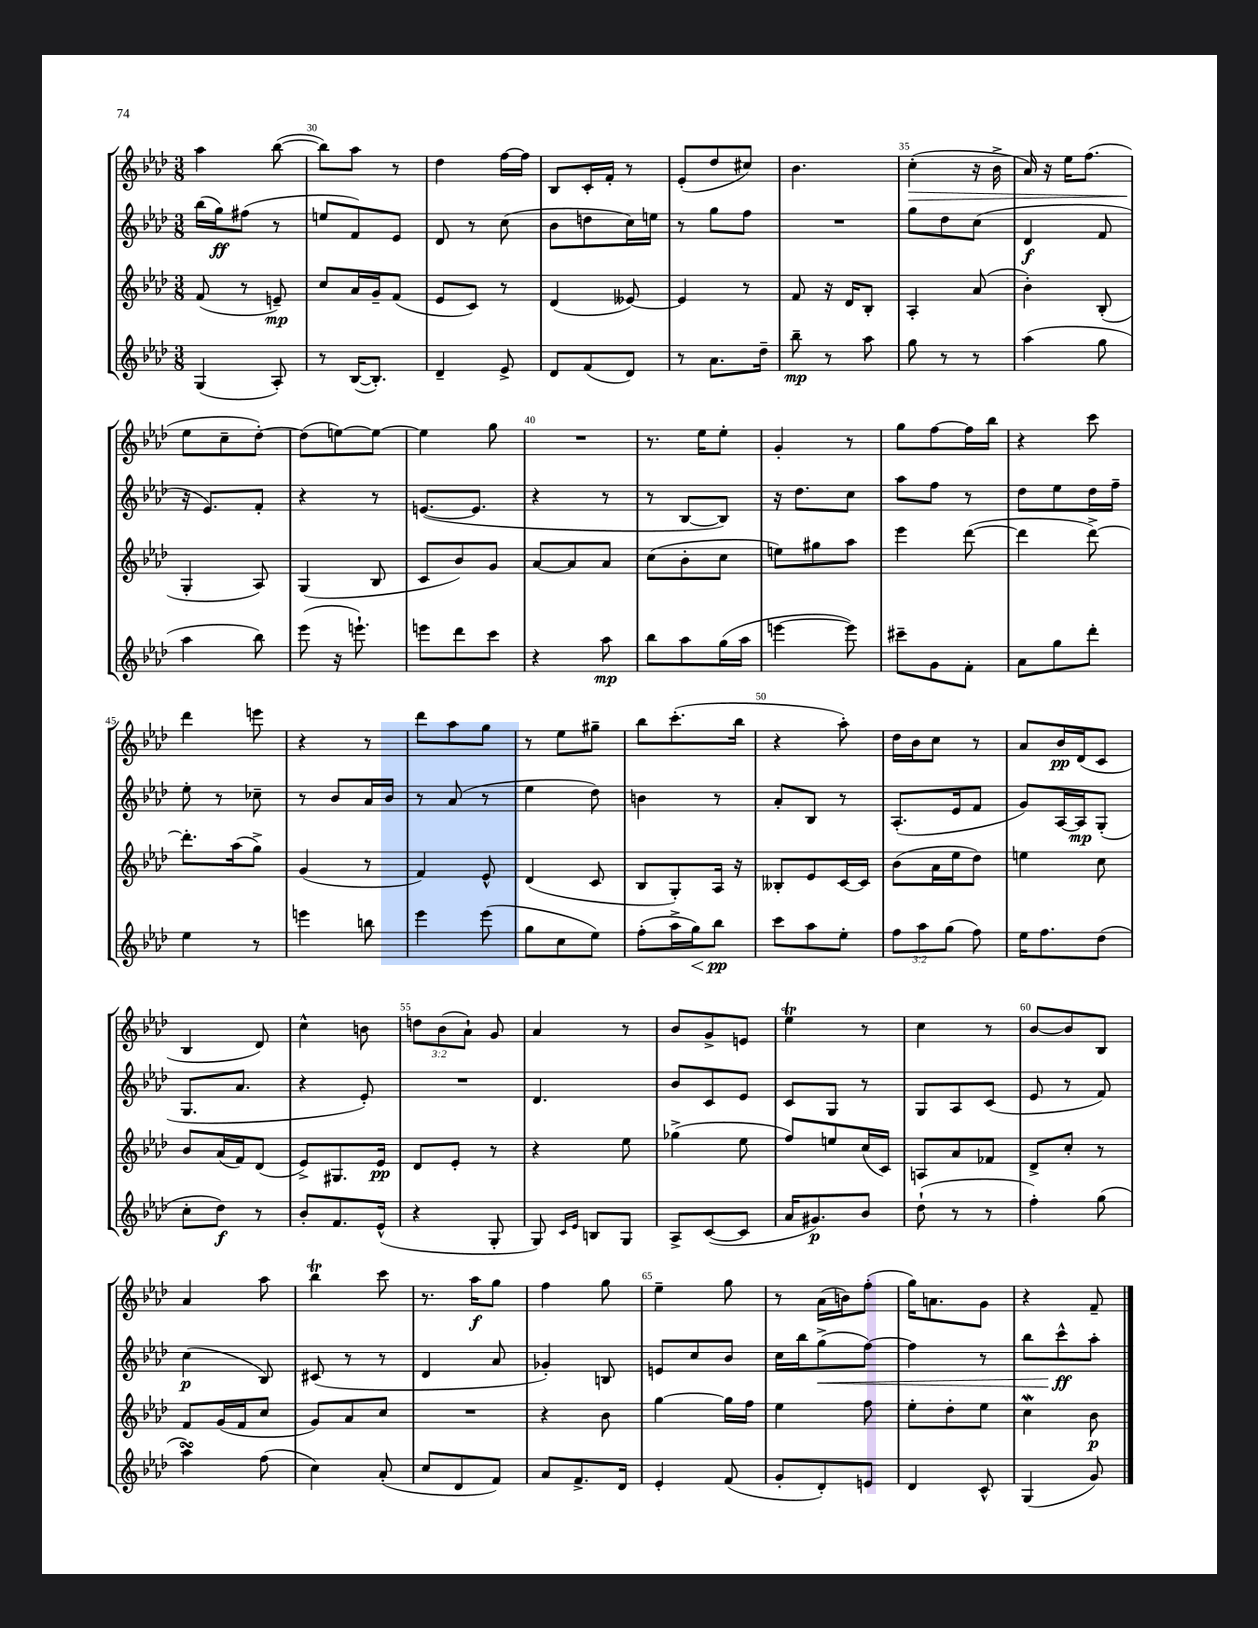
<<
\new StaffGroup <<
\new Staff = "s0" {
    \clef treble \key aes \major \numericTimeSignature \time 3/8 \override Staff.TupletNumber.text = #tuplet-number::calc-fraction-text
    \autoBeamOff aes''4 bes''8~( |
    bes''8[) aes''8] r8 |
    des''4 f''16[~ f''16] |
    bes8[ c'16-. f'16]-. r8 |
    ees'8[-.( des''8 cis''8]) |
    bes'4. |
    c''4-.\>( r16 bes'16-> |
    aes'16) r16 ees''16[ f''8.]( |
    ees''8[\! c''8-- des''8]~-.) |
    des''8[( e''8~) e''8]~ |
    e''4 g''8 |
    R4. |
    r8. ees''16[ ees''8]-. |
    g'4-. r8 |
    g''8[ f''8~ f''16 bes''16] |
    r4 c'''8 |
    des'''4 e'''8 |
    r4 r8 |
    des'''8[ aes''8 g''8] |
    r8 ees''8[ gis''8]-- |
    bes''8[ c'''8.-.( bes''16] |
    r4 aes''8-.) |
    des''16[ bes'16 c''8] r8 |
    aes'8[ bes'16\pp des'16( c'8] |
    bes4 des'8) |
    c''4-^ b'8 |
    \tuplet 3/2 { d''8[ bes'8( aes'8]-!) } g'8 |
    aes'4 r8 |
    bes'8[ g'8-> e'8] |
    ees''4\trill r8 |
    c''4 r8 |
    bes'8[~ bes'8 bes8] |
    aes'4 aes''8 |
    bes''4\trill c'''8 |
    r8. aes''16[\f g''8] |
    f''4 g''8 |
    ees''4-- g''8 |
    r8 aes'16[( b'16) f''8]-.( |
    g''16[) a'8. g'8] |
    r4 f'8-- \bar "|." |
}
\new Staff = "s1" {
    \clef treble \key aes \major \numericTimeSignature \time 3/8
    \autoBeamOff bes''16[( g''16\ff) fis''8]( r8 |
    e''8[ f'8) ees'8] |
    des'8 r8 c''8( |
    bes'8[ d''8 c''16) e''16] |
    r8 g''8[ f''8] |
    R4. |
    g''8[ des''8 c''8]( |
    des'4\f f'8 |
    r16 ees'8.[) f'8]-. |
    r4 r8 |
    e'8.[~( e'8.] |
    r4 r8 |
    r8 bes8[~ bes8]) |
    r16 des''8.[ c''8] |
    aes''8[ f''8] r8 |
    des''8[ ees''8 des''16 f''16]-- |
    ees''8-. r8 ces''8-- |
    r8 bes'8[ aes'16 bes'16] |
    r8 aes'8( r8 |
    ees''4 des''8) |
    b'4 r8 |
    aes'8[-. bes8] r8 |
    aes8.[-.( ees'16 f'8] |
    g'8[) aes16~ aes16\mp g8]-.( |
    g8.[ aes'8.] |
    r4 ees'8-.) |
    R4. |
    des'4. |
    bes'8[ c'8 ees'8] |
    c'8[ g8] r8 |
    g8[ aes8 c'8]( |
    ees'8 r8 f'8) |
    c''4\p( bes8) |
    cis'8( r8 r8 |
    des'4 aes'8 |
    ges'4-.) b8 |
    e'8[ c''8 bes'8] |
    c''16[ bes''16 g''8->\<( f''8]~) |
    f''4 r8 |
    bes''8[ c'''8-^\ff\! aes''8]-. \bar "|." |
}
\new Staff = "s2" {
    \clef treble \key aes \major \numericTimeSignature \time 3/8
    \autoBeamOff f'8( r8 e'8--\mp) |
    c''8[ aes'16 g'16-- f'8]( |
    ees'8[ c'8]) r8 |
    des'4( eeses'8~) |
    eeses'4 r8 |
    f'8 r16 des'16[ bes8]-. |
    aes4-. aes'8( |
    bes'4-.) bes8-.( |
    g4-. aes8) |
    g4( bes8 |
    c'8[ bes'8) g'8] |
    aes'8[~ aes'8 aes'8] |
    c''8[( bes'8-. c''8] |
    e''8[) gis''8 aes''8] |
    ees'''4 des'''8~( |
    des'''4 des'''8~->) |
    des'''8.[-. aes''16( g''8]->) |
    g'4( r8 |
    f'4) ees'8-^ |
    des'4( c'8 |
    bes8[ g8-.) aes16] r16 |
    beses8[-. ees'8 c'16~ c'16] |
    bes'8[( aes'16 ees''16 des''8]) |
    e''4 c''8 |
    bes'8[ aes'16( f'16) des'8]( |
    ees'8[->) gis8. ees'16]\pp |
    des'8[ ees'8]-. r8 |
    r4 ees''8 |
    ges''4->( ees''8 |
    f''8[) e''8 c''16( c'16]) |
    a8[ aes'8 fes'8] |
    des'8[-> c''8]-. r8 |
    f'8[ g'16( f'16 c''8] |
    g'8[) aes'8 c''8] |
    R4. |
    r4 bes'8 |
    g''4~ g''16[ f''16] |
    ees''4 f''8 |
    ees''8[-. des''8-. ees''8] |
    c''4\mordent bes'8\p \bar "|." |
}
\new Staff = "s3" {
    \clef treble \key aes \major \numericTimeSignature \time 3/8 \override Staff.TupletNumber.text = #tuplet-number::calc-fraction-text
    \autoBeamOff g4( aes8-.) |
    r8 bes16[~( bes8.]-.) |
    des'4-- ees'8-> |
    des'8[ f'8( des'8]) |
    r8 aes'8.[ des''16]-- |
    bes''8--\mp r8 aes''8 |
    g''8 r8 r8 |
    aes''4( g''8 |
    aes''4 bes''8) |
    ees'''8( r16 e'''8.-!) |
    e'''8[ des'''8 c'''8] |
    r4 aes''8\mp |
    bes''8[ aes''8 g''16( aes''16] |
    e'''4~ e'''8) |
    cis'''8[-- g'8 f'8]-. |
    aes'8[ g''8 des'''8]-. |
    ees''4 r8 |
    e'''4 b''8 |
    ees'''4 ees'''8( |
    g''8[ c''8 ees''8]) |
    f''8[-.( aes''16-> g''16\<) bes''8]\pp\! |
    c'''8[ aes''8 ees''8]-. |
    \tuplet 3/2 { f''8[ aes''8 g''8]( } f''8) |
    ees''16[ f''8. des''8]( |
    c''8[-. des''8]\f) r8 |
    bes'8[-. f'8. ees'16]-^( |
    r4 g8-. |
    g8) \grace { c'16[ ees'16] } b8[ g8] |
    aes8[-> c'8~( c'8] |
    aes'16[ gis'8.\p) bes'8] |
    des''8-!( r8 r8 |
    f''4-.) g''8( |
    aes''4\turn) f''8( |
    c''4) aes'8-.( |
    c''8[ des'8 f'8]) |
    aes'8[ f'8.-> des'16] |
    ees'4-. f'8( |
    g'8[-. des'8-.) e'8] |
    des'4 c'8-^ |
    g4( g'8) \bar "|." |
}
>>
>>
\layout { \context { \Score currentBarNumber = #29 \override BarNumber.break-visibility = ##(#f #t #t) barNumberVisibility = #(every-nth-bar-number-visible 5) } }
